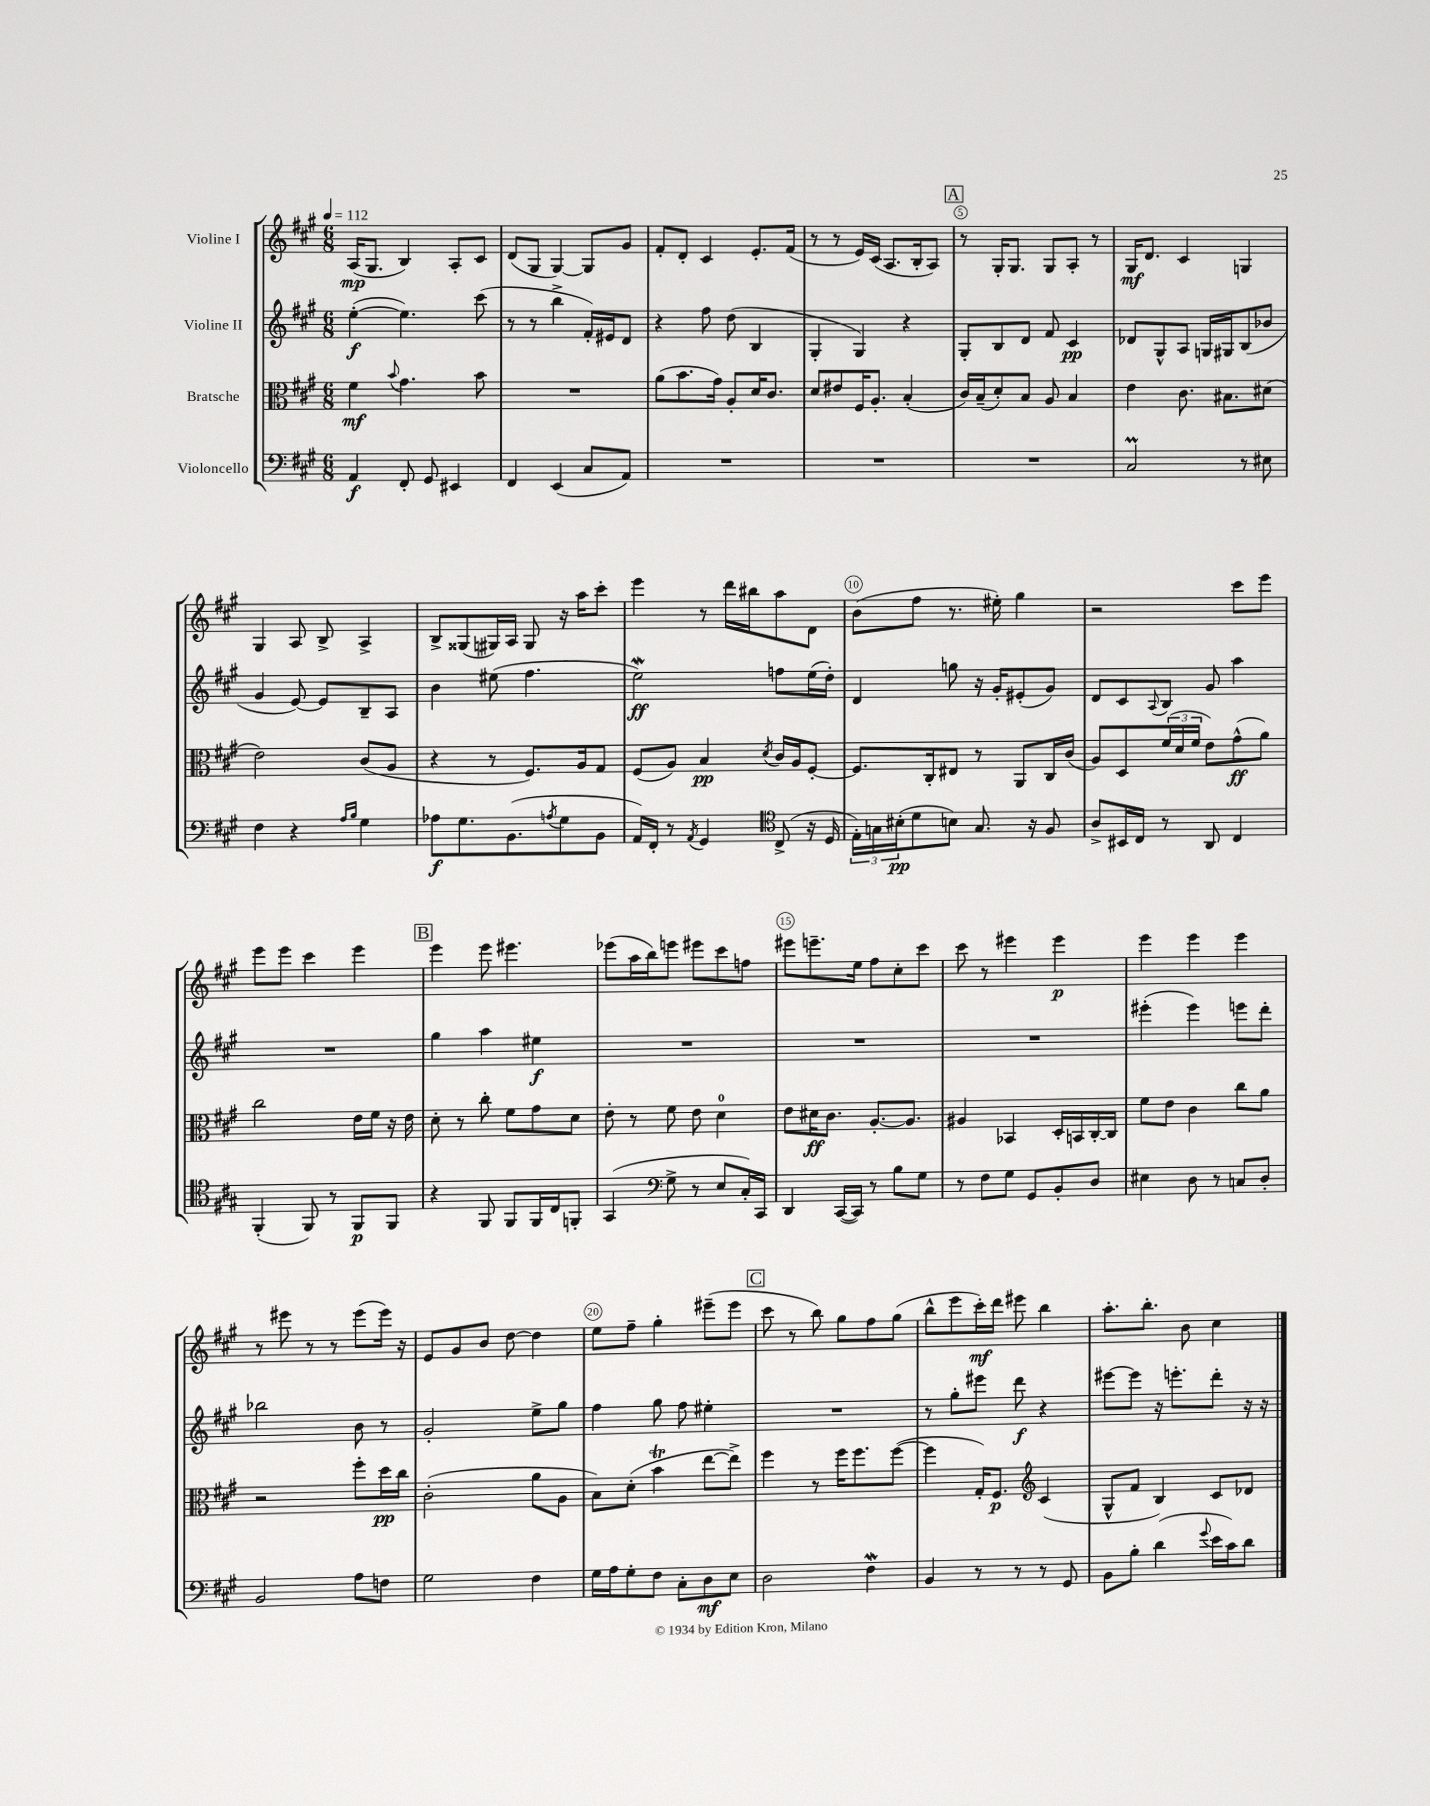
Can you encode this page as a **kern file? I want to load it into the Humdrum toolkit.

**kern	**dynam	**kern	**dynam	**kern	**dynam	**kern	**dynam
*part4	*part4	*part3	*part3	*part2	*part2	*part1	*part1
*staff4	*staff4	*staff3	*staff3	*staff2	*staff2	*staff1	*staff1
*I"Violoncello	*	*I"Bratsche	*	*I"Violine II	*	*I"Violine I	*
*clefF4	*	*clefC3	*	*clefG2	*	*clefG2	*
*k[f#c#g#]	*	*k[f#c#g#]	*	*k[f#c#g#]	*	*k[f#c#g#]	*
*M6/8	*	*M6/8	*	*M6/8	*	*M6/8	*
*MM112	*	*MM112	*	*MM112	*	*MM112	*
=1	=1	=1	=1	=1	=1	=1	=1
4AA/	f	4f#\	mf	([4ee'\	f	(16A/KL	mp
.	.	.	.	.	.	8.G#/J	.
.	.	8qqb/	.	.	.	.	.
8FF#'/	.	4.g#\	.	4.ee\])	.	4B/)	.
8GG#/	.	.	.	.	.	.	.
4EE#X/	.	.	.	.	.	8A'/L	.
.	.	8b\	.	(8ccc#\	.	8c#/J	.
=2	=2	=2	=2	=2	=2	=2	=2
4FF#/	.	2.r	.	8r	.	(8d/L	.
.	.	.	.	8r	.	8G#/J	.
(4EE/	.	.	.	4bb^\	.	[4G#/)	.
8C#/L	.	.	.	16f#'/LL)	.	8G#/L]	.
.	.	.	.	16e#X/J	.	.	.
8AA/J)	.	.	.	8d/J	.	8g#/J	.
=3	=3	=3	=3	=3	=3	=3	=3
2.r	.	(8a\L	.	4r	.	8f#'/L	.
.	.	8.b\	.	.	.	8d'/J	.
.	.	.	.	8ff#\	.	4c#/	.
.	.	16g#\Jk)	.	.	.	.	.
.	.	8A'/L	.	(8dd\	.	.	.
.	.	16d/K	.	4B/	.	8.e'/L	.
.	.	8.c#/J	.	.	.	.	.
.	.	.	.	.	.	(16f#/Jk	.
=4	=4	=4	=4	=4	=4	=4	=4
2.r	.	8d/L	.	4G#'/	.	8r	.
.	.	8e#X/	.	.	.	8r	.
.	.	16F#/K	.	4G#/)	.	16e/LL)	.
.	.	8.A'/J	.	.	.	(16c#/JJ	.
.	.	.	.	.	.	8.A/L	.
.	.	(4B'/	.	4r	.	.	.
.	.	.	.	.	.	16B'/k	.
.	.	.	.	.	.	8A/J)	.
!!LO:REH:place=s1:t=A
=5	=5	=5	=5	=5	=5	=5	=5
2.r	.	16c#/LL)	.	8G#'/L	.	8r	.
.	.	(16B~/J	.	.	.	.	.
.	.	8d'/)	.	8B/	.	16G#'/KL	.
.	.	.	.	.	.	8.G#/J	.
.	.	8B/J	.	8d/J	.	.	.
.	.	8A/	.	8f#/	.	8G#/L	.
.	.	4B/	.	4c#/	pp	8A'/J	.
.	.	.	.	.	.	8r	.
=6	=6	=6	=6	=6	=6	=6	=6
2C#m/	.	4e\	.	8d-X/L	.	16G#/KL	mf
.	.	.	.	.	.	8.d/J	.
.	.	.	.	8G#^^/	.	.	.
.	.	8.c#\	.	8A/J	.	4c#/	.
.	.	.	.	16Gn/LL	.	.	.
.	.	8.B#X\L	.	16G#X/J	.	.	.
8r	.	.	.	(8B/	.	4Gn/	.
8E#X\	.	(8d#X\J	.	8b-X/J	.	.	.
!!LO:LB:g=z
=7	=7	=7	=7	=7	=7	=7	=7
4F#\	.	2e\)	.	4g#/	.	4G#/	.
4r	.	.	.	[8e/)	.	8A/	.
.	.	.	.	8e/L]	.	8B^/	.
16qqA/LL	.	.	.	.	.	.	.
16qqB/JJ	.	.	.	.	.	.	.
4G#\	.	(8c#/L	.	8B~/	.	4A^/	.
.	.	8A/J	.	8A/J	.	.	.
=8	=8	=8	=8	=8	=8	=8	=8
8A-X\L	f	4r	.	4b\	.	8B^/L	.
8.G#\	.	.	.	.	.	(8G##X/	.
.	.	8r	.	(8ee#X\	.	16G#X/L)	.
(8.BB\	.	.	.	.	.	16A/JJ	.
.	.	8.F#/L)	.	4.ff#\	.	8G#/	.
8qAn/	.	.	.	.	.	.	.
8G#\	.	.	.	.	.	16r	.
.	.	16A/k	.	.	.	16aa\KL	.
8BB\J	.	8G#/J	.	.	.	8ccc#'\J	.
=9	=9	=9	=9	=9	=9	=9	=9
16AA/LL)	.	(8F#/L	.	2eeW\)	ff	4eee\	.
16FF#'/JJ	.	.	.	.	.	.	.
8r	.	8A/J)	.	.	.	.	.
8qAA/	.	.	.	.	.	.	.
4GG#/	.	4B/	pp	.	.	8r	.
.	.	.	.	.	.	16ddd\LL	.
.	.	.	.	.	.	16bb#X\J	.
*clefC4	*	*	*	*	*	*	*
.	.	8qd/	.	.	.	.	.
(8C#^/	.	16c#/LL	.	8ffn\L	.	8aa\	.
.	.	16A/J	.	.	.	.	.
16r	.	[8F#'/J	.	(16ee\L	.	8d\J	.
16D/	.	.	.	16dd'\JJ)	.	.	.
=10	=10	=10	=10	=10	=10	=10	=10
24E'\LL)	.	8.F#/L]	.	4d/	.	(8b\L	.
24Gn\	.	.	.	.	.	.	.
(24B#X'\J	pp	.	.	.	.	.	.
8d\	.	.	.	.	.	8ff#\J	.
.	.	16C#'/k	.	.	.	.	.
8Bn\J)	.	8E#X/J	.	8ggn\	.	8.r	.
8.G/	.	8r	.	16r	.	.	.
.	.	.	.	16g#'/KL	.	16ee#X'\)	.
.	.	8AA/L	.	(8e#X'/	.	4gg#\	.
16r	.	.	.	.	.	.	.
8F#/	.	16C#/L	.	8g#/J)	.	.	.
.	.	(16c#/JJ	.	.	.	.	.
=11	=11	=11	=11	=11	=11	=11	=11
8A^/L	.	8A/L)	.	8d/L	.	2r	.
16BB#X/L	.	8D/	.	8c#/	.	.	.
16C#/JJ	.	.	.	.	.	.	.
.	.	.	.	8qqA/	.	.	.
8r	.	(24f#/L	.	8B/J	.	.	.
.	.	24d/	.	.	.	.	.
.	.	24f#/JJ	.	.	.	.	.
8AA/	.	8e\L)	.	8g#/	.	.	.
4C#/	.	(8g#^^\	ff	4aa\	.	8ccc#\L	.
.	.	8a\J)	.	.	.	8eee\J	.
!!LO:LB:g=z
=12	=12	=12	=12	=12	=12	=12	=12
(4FF#'/	.	2cc#\	.	2.r	.	8eee\L	.
.	.	.	.	.	.	8eee\J	.
8FF#/)	.	.	.	.	.	4ccc#\	.
8r	.	.	.	.	.	.	.
8FF#/L	p	16e\LL	.	.	.	4eee\	.
.	.	16f#\JJ	.	.	.	.	.
8FF#/J	.	16r	.	.	.	.	.
.	.	16e\	.	.	.	.	.
!!LO:REH:place=s1:t=B
=13	=13	=13	=13	=13	=13	=13	=13
4r	.	8d'\	.	4gg#\	.	4eee\	.
.	.	8r	.	.	.	.	.
8FF#/	.	8cc#'\	.	4aa\	.	8eee\	.
8FF#/L	.	8f#\L	.	.	.	4.eee#X\	.
16FF#/L	.	8g#\	.	4ee#X\	f	.	.
16C#/J	.	.	.	.	.	.	.
8FFn'/J	.	8d\J	.	.	.	.	.
=14	=14	=14	=14	=14	=14	=14	=14
(4GG#/	.	8e'\	.	2.r	.	(8eee-X\L	.
.	.	8r	.	.	.	16aa\L	.
.	.	.	.	.	.	16bb\J)	.
*clefF4	*	*	*	*	*	*	*
8G#^\	.	8f#\	.	.	.	8eeen\J	.
8r	.	8e\	.	.	.	8eee#X\L	.
8E/L	.	4d\	.	.	.	8ccc#\	.
16C#'/L)	.	.	.	.	.	8ffn\J	.
16CC#/JJ	.	.	.	.	.	.	.
=15	=15	=15	=15	=15	=15	=15	=15
4DD/	.	8e\L	.	2.r	.	8eee#X\L	.
.	.	16d#X\K	ff	.	.	8.eeen~\	.
.	.	8.c#\J	.	.	.	.	.
([16CC#/LL	.	.	.	.	.	.	.
16CC#/JJ])	.	.	.	.	.	16ee\Jk	.
8r	.	[8.A'/L	.	.	.	8ff#\L	.
8B\L	.	.	.	.	.	8cc#'\	.
.	.	8.A/J]	.	.	.	.	.
8G#\J	.	.	.	.	.	8ccc#\J	.
=16	=16	=16	=16	=16	=16	=16	=16
8r	.	4A#X/	.	2.r	.	8ccc#\	.
8F#\L	.	.	.	.	.	8r	.
8G#\J	.	4BB-X/	.	.	.	4eee#X\	.
8GG#/L	.	.	.	.	.	.	.
8BB'/	.	16D'/LL	.	.	.	4eee#\	p
.	.	16BBn/	.	.	.	.	.
8D/J	.	[16C#'/	.	.	.	.	.
.	.	16C#/JJ]	.	.	.	.	.
=17	=17	=17	=17	=17	=17	=17	=17
4E#X\	.	8f#\L	.	(4eee#X'\	.	4eee\	.
.	.	8e\J	.	.	.	.	.
8D\	.	4c#\	.	4eee#\)	.	4eee\	.
8r	.	.	.	.	.	.	.
8Cn/L	.	8cc#\L	.	8eeen\L	.	4eee\	.
8D'/J	.	8a\J	.	8ddd'\J	.	.	.
!!LO:LB:g=z
=18	=18	=18	=18	=18	=18	=18	=18
2BB/	.	2r	.	2bb-X\	.	8r	.
.	.	.	.	.	.	8eee#X\	.
.	.	.	.	.	.	8r	.
.	.	.	.	.	.	8r	.
8A\L	.	8ff#'\L	.	8b\	.	(8eee#\L	.
8Fn\J	.	16dd\L	pp	8r	.	16eee#\Jk)	.
.	.	16cc#\JJ	.	.	.	16r	.
=19	=19	=19	=19	=19	=19	=19	=19
2G#\	.	(2c#'\	.	2g#'/	.	8e/L	.
.	.	.	.	.	.	8g#/	.
.	.	.	.	.	.	8b/J	.
.	.	.	.	.	.	[8dd\	.
4F#\	.	8a\L	.	8ee^\L	.	4dd\]	.
.	.	8A\J	.	8gg#\J	.	.	.
=20	=20	=20	=20	=20	=20	=20	=20
16G#\LL	.	8B\L)	.	4ff#\	.	8ee\L	.
16A\J	.	.	.	.	.	.	.
8G#'\	.	(8d'\J	.	.	.	8ff#~\J	.
8F#\J	.	4bT\	.	8gg#\	.	4gg#'\	.
8C#'\L	.	.	.	8ff#\	.	.	.
8D\	mf	[8ee\L	.	4ee#X'\	.	(8eee#X~\L	.
8E\J	.	8ee^\J])	.	.	.	8eee#\J	.
!!LO:REH:place=s1:t=C
=21	=21	=21	=21	=21	=21	=21	=21
2D\	.	4ff#\	.	2.r	.	8ccc#\	.
.	.	.	.	.	.	8r	.
.	.	8r	.	.	.	8bb\)	.
.	.	16ff#\KL	.	.	.	8gg#\L	.
.	.	8.ff#\	.	.	.	.	.
4F#W\	.	.	.	.	.	8ff#\	.
.	.	([8ff#\J	.	.	.	(8gg#\J	.
=22	=22	=22	=22	=22	=22	=22	=22
4BB/	.	4ff#\]	.	8r	.	8bb^^\L	.
.	.	.	.	8gg#'\L	.	8eee\	.
8r	.	16G#'/KL)	.	8eee#X\J	.	16ccc#'\L)	mf
.	.	8.F#/J	p	.	.	16ddd\JJ	.
8r	.	.	.	8ddd\	f	8eee#X\	.
*	*	*clefG2	*	*	*	*	*
8r	.	(4c#/	.	4r	.	4bb\	.
8GG#/	.	.	.	.	.	.	.
=23	=23	=23	=23	=23	=23	=23	=23
8BB\L	.	8G#^^/L	.	[8eee#X\L	.	8.aa'\L	.
8B'\J	.	8f#/J	.	8eee#\J]	.	.	.
.	.	.	.	.	.	8.bb'\J	.
(4d\	.	4B/)	.	16r	.	.	.
.	.	.	.	8.eeen'\L	.	.	.
.	.	.	.	.	.	8b\	.
8qqg#/	.	.	.	.	.	.	.
16e\LL	.	8c#/L	.	8ddd'\J	.	4cc#\	.
16c#\J)	.	.	.	.	.	.	.
8d\J	.	8d-X/J	.	16r	.	.	.
.	.	.	.	16r	.	.	.
==	==	==	==	==	==	==	==
*-	*-	*-	*-	*-	*-	*-	*-
